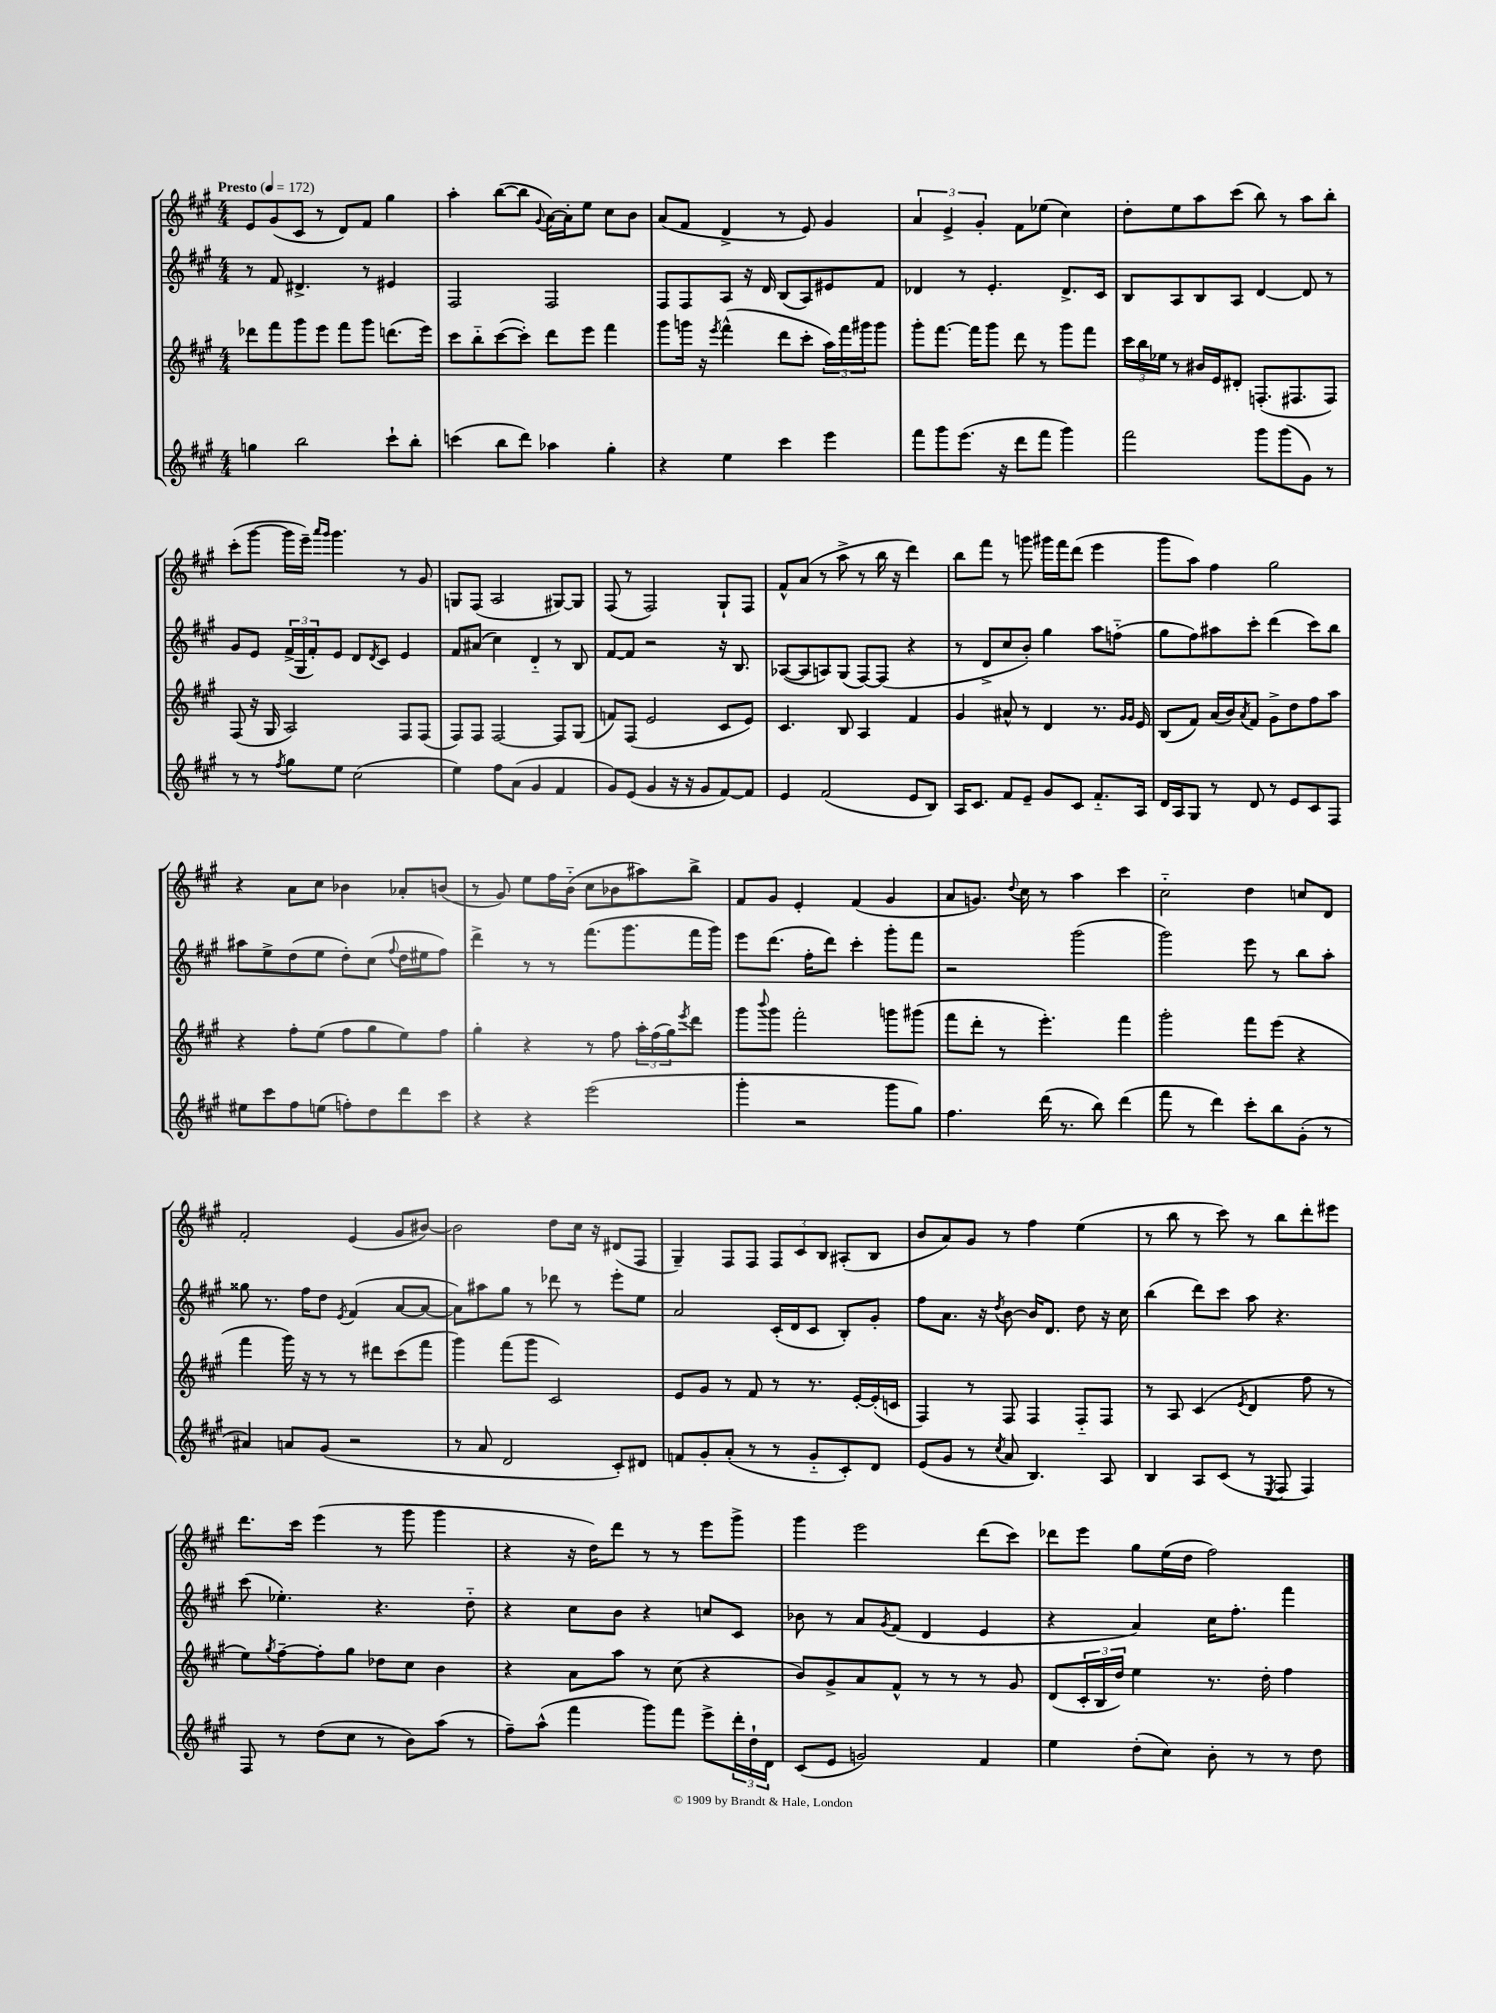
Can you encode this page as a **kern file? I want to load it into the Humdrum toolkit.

**kern	**kern	**kern	**kern
*staff4	*staff3	*staff2	*staff1
*clefG2	*clefG2	*clefG2	*clefG2
*k[f#c#g#]	*k[f#c#g#]	*k[f#c#g#]	*k[f#c#g#]
*M4/4	*M4/4	*M4/4	*M4/4
*MM172	*MM172	*MM172	*MM172
4gg	8ddd-	8r	8e
.	8fff#	8f#	(8g#
2bb	8ggg#	4.d#^	8c#
.	8eee	.	8r
.	8fff#	.	8d)
.	8ggg#	8r	8f#
8ccc#`	(8.ddd	4e#	4gg#
8bb'	.	.	.
.	16eee)	.	.
=	=	=	=
(4ccc	8ccc#	2F#	4aa'
.	8bb'~	.	.
8bb	([8ccc#	.	([8bb
8ddd)	8ccc#'])	.	8bb]
.	.	.	8qqg#
4aa-	8ddd	2F#	[16a)
.	.	.	16a']
.	8eee	.	8ee
4gg#'	4fff#	.	8cc#
.	.	.	8b
=	=	=	=
4r	8ggg#	8F#	(8a
.	16ggg	8F#	8f#
.	16r	.	.
.	8qeee	.	.
4ee	(4fff#^^	8A	4d^
.	.	16r	.
.	.	16d	.
4ccc#	8ddd	(8B	8r
.	8ccc#'	8A)	8e)
4eee	24aa)	8e#	4g#
.	24fff#	.	.
.	24ggg#	.	.
.	8ggg#	8f#	.
=	=	=	=
8fff#	8ggg#'	4d-	6a
8ggg#	[8.fff#	.	.
.	.	.	6e^
(8.eee	.	8r	.
.	16fff#]	.	.
.	.	.	6g#'
.	8ggg#	4.e'	.
16r	.	.	.
8ddd	8ddd	.	8f#
8fff#	8r	.	(8ee-
4ggg#)	8ggg#	8.d-^	4cc#)
.	8fff#	.	.
.	.	16c#	.
=	=	=	=
2fff#	24ccc#	8B	8dd'
.	24bb	.	.
.	24ee-	.	.
.	8r	8A	8ee
.	16b#	8B	8aa
.	16e	.	.
.	8d#'	8A	(8ccc#
8ggg#	(8.F'	[4d	8bb)
(8ggg#	.	.	8r
.	8.F#	.	.
8g#)	.	8d]	8aa
8r	8F#)	8r	8bb'
=	=	=	=
8r	(8F#	8g#	(8ccc#'
8r	16r	8e	[8ggg#
.	16G#	.	.
8qff#	.	.	.
8gg#	2A)	(24f#^	16ggg#]
.	.	24G#	.
.	.	.	16eee~)
.	.	24f#')	.
.	.	.	16qqaaa
.	.	.	16qqggg#
8ee	.	8e	4.ggg#
(2cc#	.	8d	.
.	.	8qd	.
.	.	8c#	.
.	8F#	4e	8r
.	(8F#	.	8g#
=	=	=	=
4ee)	8F#)	8f#	8G
.	8F#	(8a#	(8F#
8ff#	[2F#	4cc#)	2A
(8a	.	.	.
4g#	.	4d'~	.
4f#	8F#]	8r	[8G#)
.	(8G#	8B	8G#]
=	=	=	=
8g#)	8f)	[8f#	(8F#
(8e	(8F#	8f#]	8r
4g#	2e	2r	2F#)
16r	.	.	.
16r	.	.	.
8g#	.	.	.
[8f#)	8c#	16r	8G#`
.	.	8.B	.
8f#]	8e)	.	8F#
=	=	=	=
4e	4.c#	([8A-	8f#^^
.	.	8A-]	(8a
(2f#	.	8A)	8r
.	8B	(8G#	8aa^
.	4A	[8F#)	8r
.	.	(8F#]	16bb
.	.	.	16r
8e	4f#	4r	4ddd)
8B)	.	.	.
=	=	=	=
16A	4g#	8r	8bb
8.c#	.	.	.
.	.	8d^	8fff#
8f#	8a#^^	8cc#	8r
8e~	8r	8b')	8ggg
8g#	4d	4gg#	16ggg#
.	.	.	16fff#
8c#	.	.	(8ddd
8.f#'~	8.r	8aa	4eee
.	.	(8ff'~	.
.	16qqg#	.	.
.	16qqg#	.	.
16A	16e	.	.
=	=	=	=
16d	(8B	8gg#	8ggg#
16A	.	.	.
8G#	8f#)	8ff#)	8aa)
8r	(16a	8aa#	4ff#
.	16b)	.	.
.	8qa	.	.
8d	8f#	8ccc#'	.
8r	8g#^	(4ddd	2gg#
8e	8dd	.	.
8c#	8ff#	8ccc#)	.
8F#	8aa	8bb	.
=	=	=	=
8ee#	4r	8aa#	4r
8ccc#	.	8ee^	.
8ff#	8ff#'	(8dd	8a
(8ee	(8ee	8ee	8cc#
8ff')	8ff#	8dd')	4b-
8dd	8gg#	(8cc#	.
.	.	8qqff#	.
8ddd	8ee)	16dd	8a-'
.	.	16ee#	.
8ccc#	8ff#	8ff#)	(8b
=	=	=	=
4r	4gg#'	4ddd^	8r
.	.	.	8g#)
4r	4r	8r	8ee
.	.	8r	16ff#
.	.	.	(16b'~
(2eee	8r	(8.fff#	8cc#
.	8ff#	.	8b-
.	.	8.ggg#	.
.	24aa'	.	8aa#)
.	(24ff#	.	.
.	24gg#)	.	.
.	8qeee	.	.
.	8ddd	16fff#	8bb^
.	.	16ggg#)	.
=	=	=	=
4ggg#'	8ggg#	8eee	8f#
.	8qqbbb	.	.
.	8ggg#	(8.ddd	8g#
2r	2fff#'	.	4e'
.	.	16ff#'	.
.	.	8ddd)	.
.	.	4ccc#'	(4f#
8ggg#	8ggg	8ggg#'	4g#
8gg#)	(8ggg#	8fff#	.
=	=	=	=
4.ff#	8fff#	2r	8a
.	8ddd'	.	8.g)
.	8r	.	.
.	.	.	8qqdd
.	.	.	16cc#
(16ddd	4.eee')	.	8r
8.r	.	.	.
.	.	(2ggg#	4aa
8bb)	.	.	.
(4ddd	4fff#	.	4ccc#
=	=	=	=
8fff#	2ggg#'	2ggg#)	2cc#'~
8r	.	.	.
4ddd)	.	.	.
8ccc#'	8fff#	8eee	4dd
8bb	(8eee	8r	.
(8g#'	4r	8bb	8cc
8r	.	8aa'	8d
=	=	=	=
4a#)	4fff#	8gg##	2f#'
.	.	8.r	.
8a	16ggg#)	.	.
.	16r	16ff#	.
(8g#	8r	8dd	.
.	.	8qe	.
2r	8r	(4f#	(4e
.	8ddd#	.	.
.	(8ccc#	[8a	8g#
.	8fff#	8a_	[8b#)
=	=	=	=
8r	4ggg#)	8a])	2b#]
8a	.	8aa#	.
2d	(8fff#	8gg#	.
.	8ggg#	8r	.
.	2c#)	8ddd-	8dd
.	.	8r	16cc#
.	.	.	16r
8c#')	.	8eee'	(8d#
8d#	.	8ee	8F#
=	=	=	=
8f	8e	2a	4G#~)
8g#'	8g#	.	.
(8a'	8r	.	8F#
8r	8f#	.	8F#
8r	8r	(16c#'	12F#
.	.	16d	.
.	.	.	12c#
8g#'~	8.r	8c#	.
.	.	.	12B
8c#')	.	8B')	(8A#'
.	[16e'	.	.
8d	(16e']	8g#'	8B
.	16c	.	.
=	=	=	=
(8e	4F#)	8ff#	8b
8g#	.	8.a	8a)
8r	8r	.	8g#
.	.	16r	.
8qcc#	.	8qdd	.
8a	8F#	[8b	8r
4.B)	4F#	16b]	4ff#
.	.	8.d	.
.	8F#'~	8dd	(4ee
8A	8F#	16r	.
.	.	16cc#	.
=	=	=	=
4B	8r	(4bb	8r
.	8A	.	8bb
8A	(4c#	8ddd)	8r
(8c#	.	8ccc#	8ccc#)
.	8qe	.	.
8r	4d	8aa	8r
8qE	.	.	.
8F#	.	4.r	8bb
4F#)	8ff#	.	8ddd'
.	8r	.	8eee#
=	=	=	=
8F#	8ee)	(8ccc#	8.ddd
.	8qgg#	.	.
8r	[8ff#~	4.ee-')	.
.	.	.	16ccc#
(8dd	8ff#']	.	(4eee
8cc#	8gg#	.	.
8r	8dd-	4.r	8r
8b)	8cc#	.	8ggg#
(8aa	4b	.	4ggg#
8r	.	8dd'~	.
=	=	=	=
8ff#~)	4r	4r	4r
(8aa^^	.	.	.
4fff#	8a	8cc#	16r
.	.	.	16dd)
.	8aa	8b	8ddd
8ggg#)	8r	4r	8r
8fff#	(8cc#	.	8r
8eee^	4r	8cc	8eee
24ddd'	.	8c#	8ggg#^
24dd`	.	.	.
24d	.	.	.
=	=	=	=
(8c#	8b)	8b-	4ggg#
8e	8g#^	8r	.
2g)	8a	8a	2eee
.	.	8qg#	.
.	8f#^^	(8f#	.
.	8r	4d	.
.	8r	.	.
4f#	8r	4e	(8ddd
.	8g#	.	8ccc#)
=	=	=	=
4ee	(8d	4r	8ddd-
.	24c#'	.	8eee
.	24B	.	.
.	24dd)	.	.
(8dd'	4ee	4a)	8gg#
8cc#)	.	.	(16ee
.	.	.	16dd
8b'	8.r	16cc#	2ff#)
.	.	8.ff#'	.
8r	.	.	.
.	16dd'	.	.
8r	4ff#	4fff#	.
8dd	.	.	.
==	==	==	==
*-	*-	*-	*-
